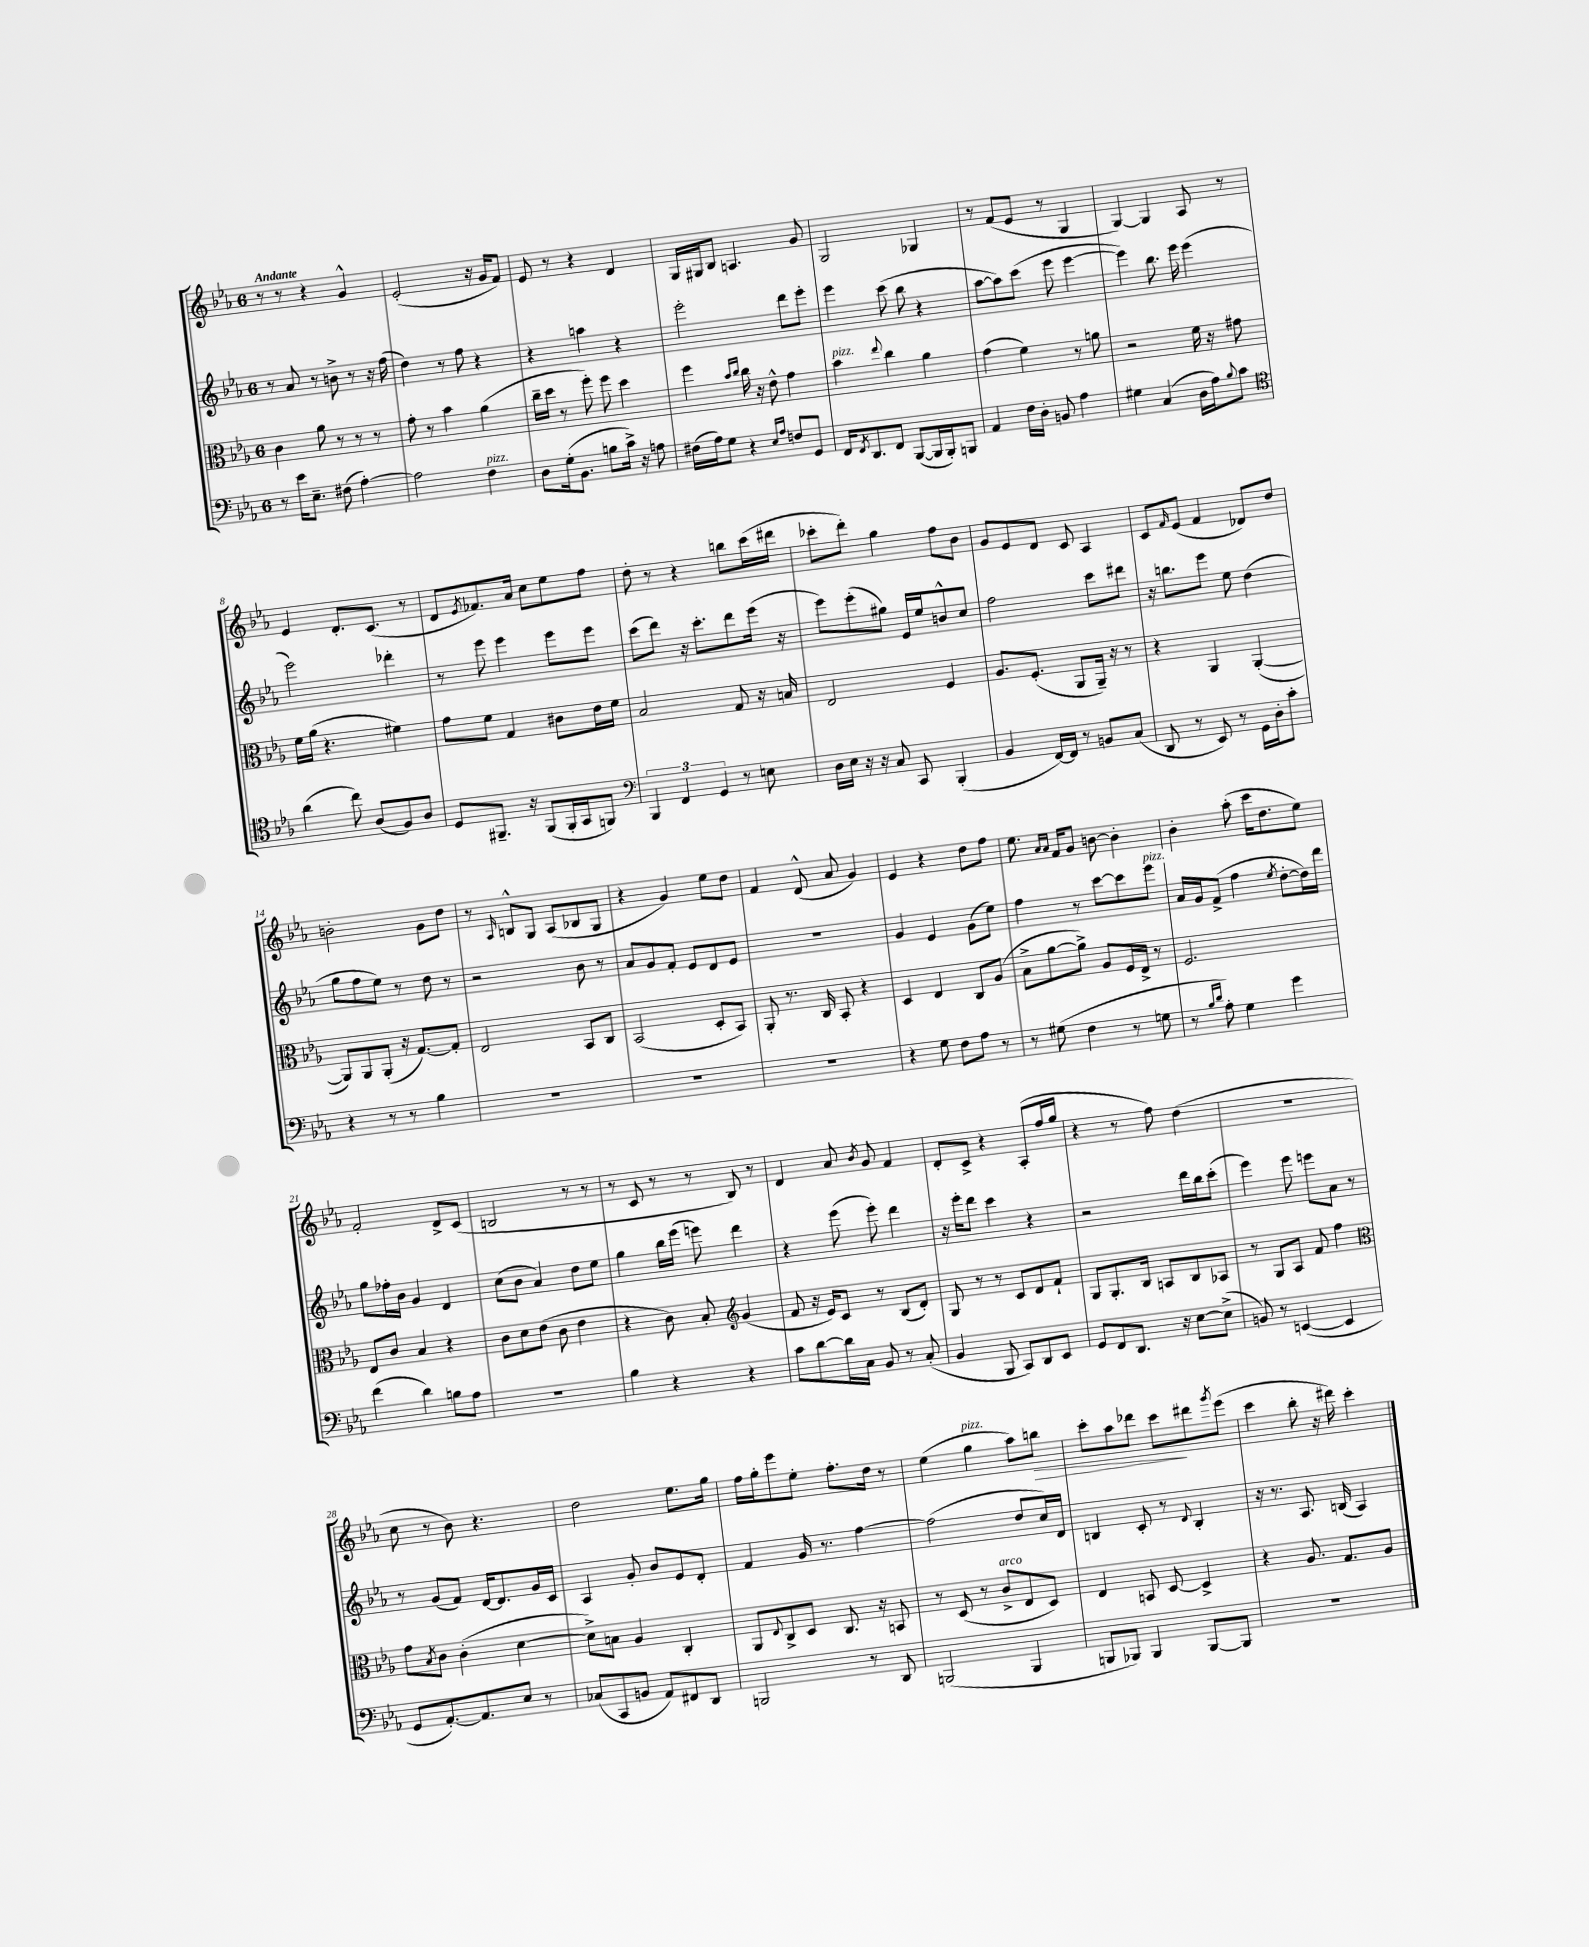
<<
\new StaffGroup <<
\new Staff = "s0" {
    \clef treble \key ees \major \once \override Staff.TimeSignature.style = #'single-digit \time 6/8 \tempo "Andante"
    r8 r8 r4 g'4-^ |
    ees'2-.( r16 g'16 f'8) |
    ees'8 r8 r4 d'4 |
    g16 gis16 bes8 a4. g'8 |
    g2 ges4 |
    r8 f'8( ees'8 r8 g4 |
    g4~) g4 aes8 r8 |
    ees'4 d'8.-. c'8.( r8 |
    d'8 \acciaccatura { ees'8 } fes'8.) aes'16 c''8 ees''8 f''8 |
    d''8-. r8 r4 b''8 c'''16( dis'''16 |
    ces'''8-. d'''8-.) g''4 f''8 bes'8 |
    g'8 ees'8 d'8 c'8 aes4 |
    c'8 \grace { f'16 } ees'8( f'4 des'8) d''8 |
    b'2-. g'8 d''8 |
    r8 \grace { aes16 } b8-^ g8 aes8( bes8 g8 |
    r4 g'4) ees''8 d''8 |
    f'4 d'8-^( aes'8 g'4) |
    ees'4 r4 d''8 f''8 |
    ees''8. \grace { aes'16 aes'16 } f'16 g'8 b'8~ b'4-. |
    bes'4-. aes''8-.( c'''16 d''8. ees''8) |
    f'2-. d'8-> c'8( |
    b2 r8 r8 |
    r8 c'8 r8 r8 bes8) r8 |
    d'4 aes'8 \acciaccatura { bes'8 } g'8 f'4 |
    d'8-. c'8-> r4 aes8-.( f''16 g''16 |
    r4 r8 f''8) d''4( |
    R2. |
    c''8 r8 bes'8) r4. |
    d''2 ees''8. g''16 |
    f''16 g''16-. ees'''8 ees''8-. f''8.-. d''16 r8 |
    ees''4( g''4^\markup { \italic "pizz." } aes''8) b''8\> |
    c'''8-. aes''8 des'''8 c'''8\! dis'''8 \acciaccatura { g'''8 } ees'''8( |
    c'''4 bes''8-. r16 dis'''16) c'''4-. \bar "|." |
}
\new Staff = "s1" {
    \clef treble \key ees \major \once \override Staff.TimeSignature.style = #'single-digit \time 6/8
    r8 aes'8 r8 b'8-> r8 r16 f''16( |
    d''4) r8 f''8 r4 |
    r4 a''4 r4 |
    ees'''2-. d'''8 ees'''8-. |
    ees'''4 c'''8( bes''8 r4 |
    aes''8~ aes''8) c'''8( ees'''8 ees'''4~ |
    ees'''4) bes''8. ees'''16 ees'''4( |
    ees'''2) des'''4-. |
    r8 ees'''8 ees'''4 ees'''8 ees'''8 |
    c'''8( d'''8) r16 c'''8.-. d'''8 ees'''16( r16 |
    ees'''8) ees'''8-.( gis''8) ees'16 ees''16 b'8-^ c''8 |
    f''2 c'''8 dis'''8 |
    r16 b''8. ees'''8 ees''8 d''4( |
    g''8 f''8 ees''8) r8 d''8 r8 |
    r2 bes'8 r8 |
    aes'8 g'8 f'8-. ees'8 d'8 ees'8 |
    R2. |
    g'4 ees'4 g'8( ees''8) |
    f''4 r8 c'''8~ c'''8 ees'''8^\markup { \italic "pizz." } |
    aes'16 g'16 f'8->( f''4 \acciaccatura { ees''8 } d''8~-. d''16) d'''16 |
    g''8 fes''16-. bes'16 g'4 d'4 |
    c''8( bes'8 aes'4) d''8 ees''8 |
    g''4 bes''16 ees'''16( e'''8) d'''4 |
    r4 ees'''8( ees'''8-.) d'''4 |
    r16 ees'''16-. d'''8 c'''4 r4 |
    r2 d'''16 bes''16 c'''8-.( |
    ees'''4) ees'''8 e'''8 aes'8 r8 |
    r8 g'8( f'8) d'16~ d'8. g'16 c'16 |
    aes4 g'8-. bes'8 ees'8 d'8-. |
    f'4 g'16 r8. f''4~ |
    f''2( d''8 c''16) d'16 |
    b4 c'8-. r8 \appoggiatura { d'8 } b4-. |
    r16 r8. aes8. b16( aes4) \bar "|." |
}
\new Staff = "s2" {
    \clef alto \key ees \major \once \override Staff.TimeSignature.style = #'single-digit \time 6/8
    c'4 aes'8 r8 r8 r8 |
    g'8-. r8 bes'4 aes'4( |
    c''16-- d''16 r8 f''8-.) f''8 d''4 |
    f''4 \grace { bes'16 c''16 } c''16 r16 ees'8-^ g'4 |
    bes'4^\markup { \italic "pizz." } \appoggiatura { ees''8 } c''4 aes'4 |
    g'4( f'4) r8 a'8 |
    r2 f'16 r16 gis'8 |
    f'16 aes'16( r4. fis'4) |
    g'8 f'8 g4 cis'8 ees'16 f'16 |
    bes2 g8 r16 b16 |
    ees2 f4 |
    aes8. f8.-.( aes,8 aes,16--) r16 r8 |
    r4 aes,4 aes,4~-.( |
    aes,8) aes,8 aes,8-.( r16 g8.~) g8-. |
    ees2 bes,8 c8 |
    bes,2( d8-. bes,8) |
    aes,8-. r8. c16 bes,8-. r4 |
    d4 ees4 c8 aes8( |
    bes8-> aes'8~ aes'8->) aes8 f16 ees16-> r8 |
    f2. |
    ees8 c'8 bes4 r4 |
    c'8 d'8 ees'8( c'8 ees'4 |
    r4 c'8) bes8-. \clef treble g'4( |
    f'8 r16 ees'16) c'8 r8 bes8( d'8-.) |
    g8 r8 r8 c'8 d'8 f'8-! |
    g8 g8.-. bes16 a8 bes8 aes8 |
    r8 g8 aes8 f'8 f''4 |
    \clef alto g'8 \acciaccatura { bes8 } c'8 c'4-.( d'4~ |
    d'8->) b8 aes4 c4-. |
    aes,8 \appoggiatura { ees8 } c8-> d8 c8. r16 b,8 |
    r8 d8( r8 c'8->^\markup { \italic "arco" } ees8 d8) |
    ees4 b,8 d8~ d4-> |
    r4 aes8. g8. aes8 \bar "|." |
}
\new Staff = "s3" {
    \clef bass \key ees \major \once \override Staff.TimeSignature.style = #'single-digit \time 6/8
    r8 ees'16 ees8.-- fis8( aes4~-.) |
    aes2 f4^\markup { \italic "pizz." } |
    d8 g16-.( bes,8. b8 c'16->) r16 a8 |
    fis16( aes16) g8 r4 \grace { ees16 aes16 } f8 g,8 |
    f,16 \acciaccatura { f,8 } d,8. f,8 bes,,8~( bes,,16 bes,,16-.) b,,8 |
    aes,4 f16 d16-. b,8 aes4 |
    gis4 c4( d16 aes16) \appoggiatura { bes8 } c'8 |
    \clef tenor aes'4( c''8) aes8( f8) aes8 |
    d8 fis,8.-- r16 fis,8( fis,16-. g,16 f,8) |
    \clef bass \tuplet 3/2 { bes,,4 f,4 g,4 } r8 e8 |
    d16 ees16 r16 r16 c8 c,8 bes,,4-.( |
    bes,4 f,16~) f,16 r8 b,8 c8( |
    d,8 r8 ees,8) r8 g,16 d16-. c'8-. |
    r4 r8 r8 bes4 |
    R2. |
    R2. |
    R2. |
    r4 g8 f8 aes8 r8 |
    r8 gis8( f4 r8 g8 |
    r8 \grace { bes16 d'16 } aes8-.) g4 g'4 |
    f'4( d'4) b8 aes8 |
    R2. |
    bes4 r4 r4 |
    c'8 d'8~ d'16 c16 bes,8 r8 c8-.( |
    bes,4 bes,,8 c,8) d,8 ees,8 |
    g,8 f,8 d,8. r16 ees8~ ees8->( |
    b,8) r8 e,4~( e,4 |
    g,8 aes,8.~-.) aes,8. ees8 r8 |
    ces8( c,8 b,8 aes,8) fis,8 d,8 |
    b,,2 r8 d,8 |
    b,,2( b,,4 |
    b,,8 bes,,8) bes,,4 bes,,8~ bes,,8 |
    R2. \bar "|." |
}
>>
>>
